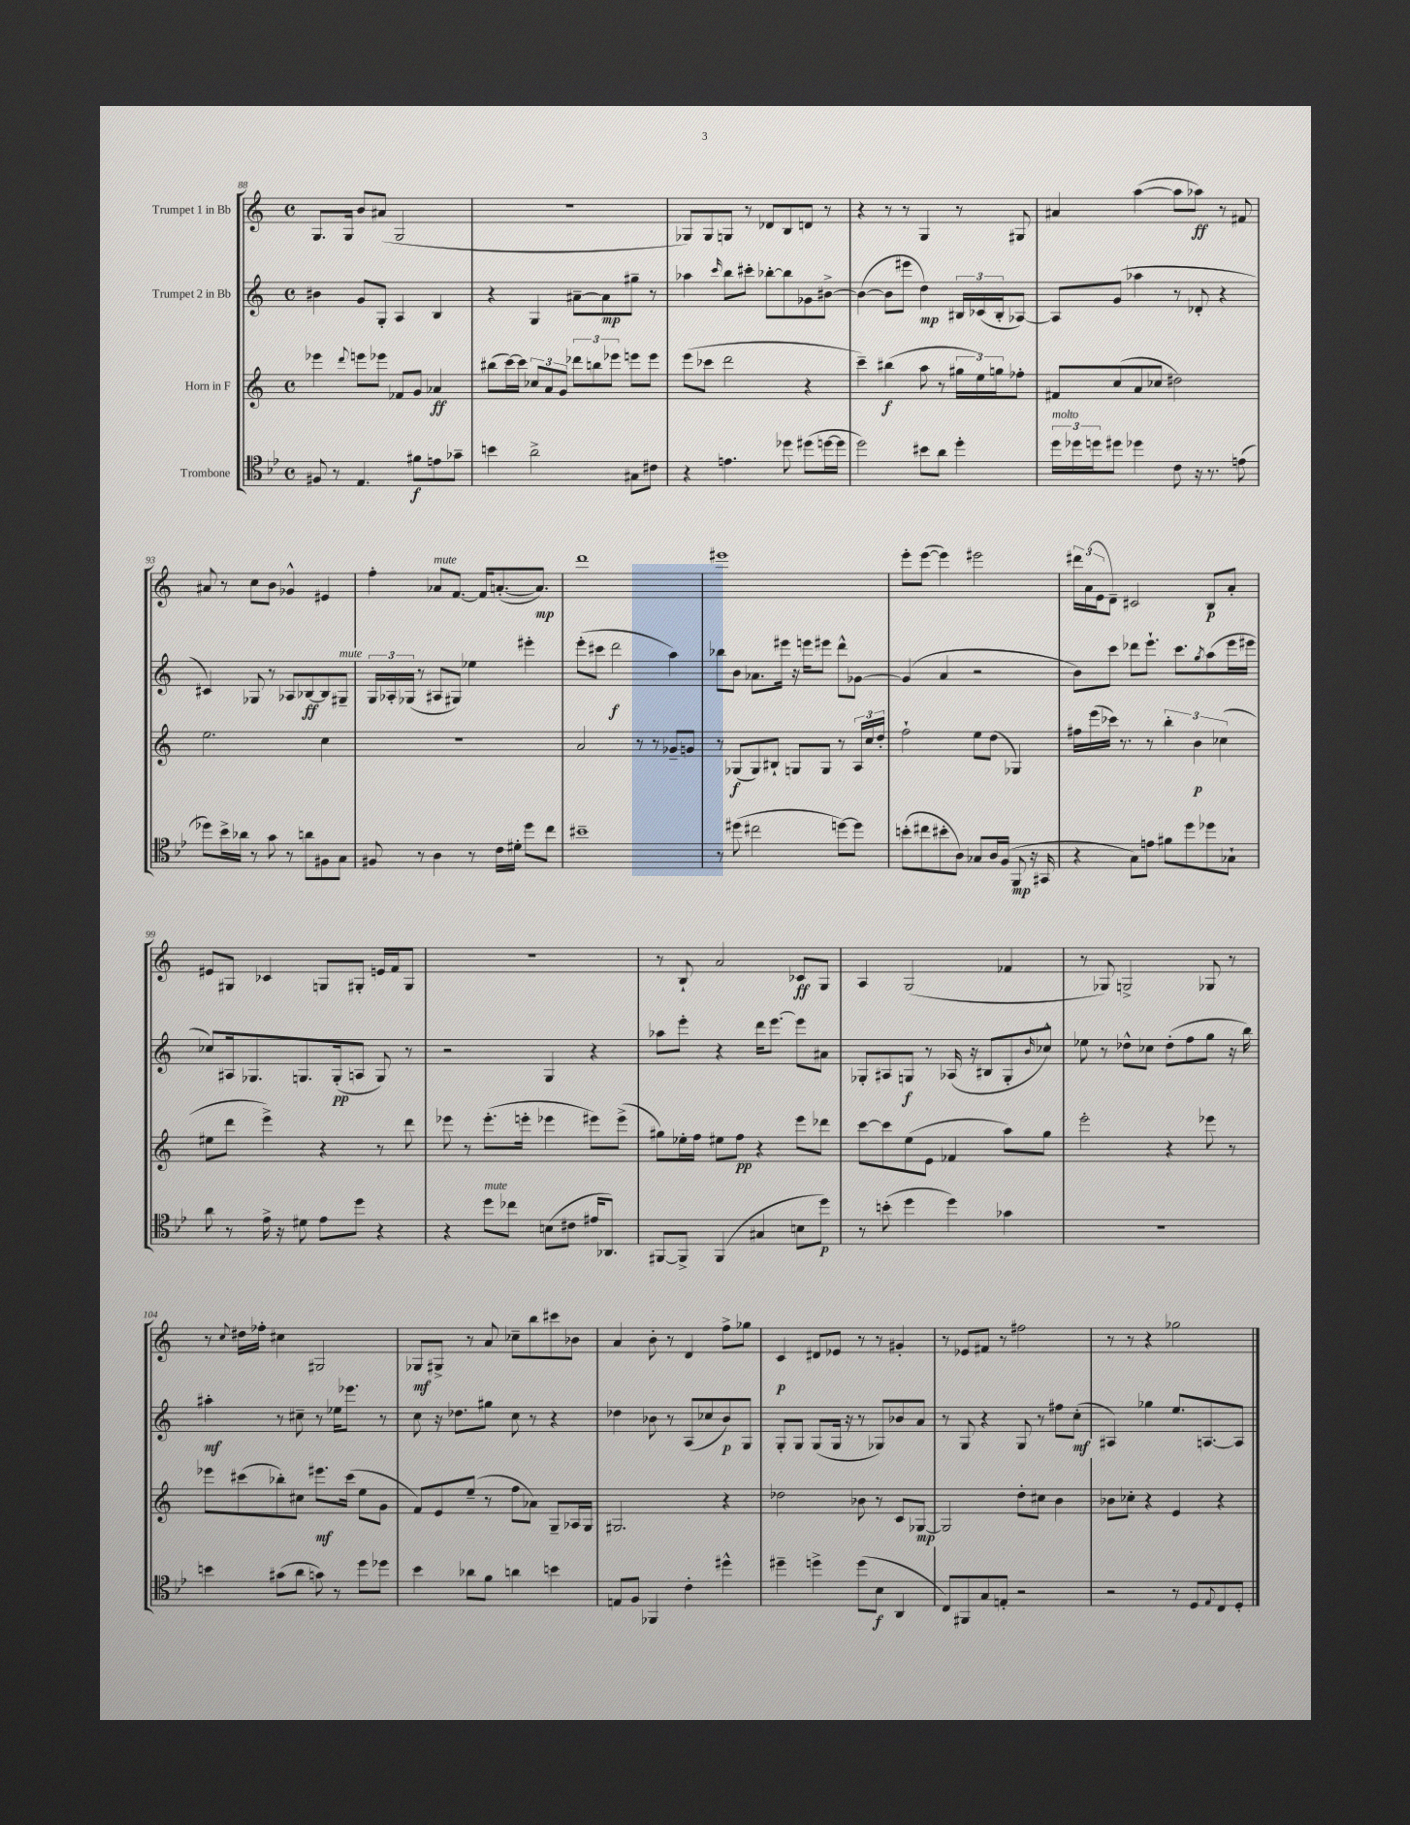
<<
\new StaffGroup <<
\new Staff = "s0" \with { instrumentName = "Trumpet 1 in Bb" } {
    \clef treble \key c \major \defaultTimeSignature \time 4/4
    g8. g16 b'8 ais'8( g2 |
    R1 |
    ges8) ges8 g8 r8 des'8 b8 d'8 r8 |
    r4 r8 r8 g4 r8 gis8 |
    ais'4 a''4~( a''8 aes''8\ff) r8 fis'8 |
    ais'8 r8 c''8 b'8 ges'4-^ eis'4 |
    f''4-. aes'8^\markup { \italic "mute" } f'8.~ f'16 a'8.~-.( a'8.\mp) |
    d'''1 |
    eis'''1 |
    e'''8-. e'''8~( e'''4) eis'''2 |
    \tuplet 3/2 { dis'''16 a'16( e'16 } d'8--) cis'2 b8\p a'8-. |
    eis'8 gis8 ces'4 g8 gis8-. e'16 f'16 gis8 |
    R1 |
    r8 b8-! a'2 ces'8\ff g8 |
    a4 g2( fes'4 |
    r8 ges8) g2-> ges8 r8 |
    r8 \appoggiatura { c''8 } dis''16 fes''16-. cis''4 gis2 |
    ges8\mf gis8-> r8 a'8 ces''8-- b''8 cis'''8 bes'8 |
    a'4 b'8-. r8 d'4 f''8-> ges''8 |
    c'4\p dis'8 ees'8 r8 r8 gis'4-. |
    r8 ees'8 fis'8 r8 fis''2 |
    r8 r8 r4 ges''2 \bar "|." |
}
\new Staff = "s1" \with { instrumentName = "Trumpet 2 in Bb" } {
    \clef treble \key c \major \defaultTimeSignature \time 4/4
    bis'4 g'8 g8-. a4 b4 |
    r4 g4 ais'8~-- ais'8\mp gis''8-- r8 |
    aes''4 \grace { c'''16 } b''8 cis'''8-. bes''8~-. bes''8 ges'8 bis'8~-> |
    bis'4~( bis'8 eis'''8 d''4\mp) \tuplet 3/2 { bis16 ces'16( bis16-. } aes8~) |
    aes8 g'8( aes''4 r8 des'8-. r4 |
    cis'4) ges8 r8 aes8 bes8~\ff bes8 gis8--^\markup { \italic "mute" } |
    \tuplet 3/2 { g16 aes16-. ges16( } r8 ais8 gis8) ees''4 eis'''4-. |
    e'''8-.( cis'''8 d'''2\f a''4) |
    bes''8 b'8 aes'8. eis'''16 r16 e'''16 eis'''8 d'''8-^ ges'8~ |
    ges'4( a'4 r2 |
    b'8) c'''8 des'''8 e'''8.-! c'''8. \acciaccatura { g''8 } a''8( e'''16 eis'''16 |
    ces''8) ais16 ges8. g8. g16-.\pp( a8 g8) r8 |
    r2 g4 r4 |
    aes''8 e'''8-. r4 d'''16 e'''8.~ e'''8 ais'8 |
    ges8-. ais8 g8\f r8 aes16( r16 bis8 g8-. \grace { b'16 } ces''8-^) |
    ees''8 r8 des''8-^ ces''8 des''8-.( f''8 g''8 r16 b''16) |
    ais''4-.\mf r8 cis''8-- r8 ees''16 ees'''8. r8 |
    c''8 r16 des''8. gis''8 c''8 r8 r4 |
    des''4 bes'8 r8 a8( ces''8 bes'8\p) g8 |
    g8-. g8 g8( g16 r16 r8 ges8) bes'8 a'8 |
    r8 g8 r4 g8 r8 fis''8 c''8-.\mf( |
    ais4) ges''4 e''8. a8.~ a8 \bar "|." |
}
\new Staff = "s2" \with { instrumentName = "Horn in F" } {
    \clef treble \key c \major \defaultTimeSignature \time 4/4
    ees'''4 \appoggiatura { d'''8 } e'''8 ees'''8 fes'8 g'8 aes'4\ff |
    bis''8( c'''16~) c'''16 \tuplet 3/2 { ces''8 a'8 g'8 } \tuplet 3/2 { des'''8 b''8 ees'''8 } e'''8 e'''8 |
    e'''8( ces'''8 d'''2 r4 |
    c'''4--) bis''4\f( a''8 r8 \tuplet 3/2 { gis''16 e''16) g''16 } fes''8-. |
    fis'8 c''8( a'8 ces''8 dis''2) |
    e''2. c''4 |
    R1 |
    a'2 r8 r8 ges'8-- g'8 |
    r8 ges8\f( ges8) bis8-! g8 g8 r8 \tuplet 3/2 { a16 c''16 d''16-. } |
    f''2-! e''8 d''8( ges4) |
    fis''16 e'''16( ces'''16) r8. r8 \tuplet 3/2 { b''4-. b'4\p ces''4( } |
    eis''8 d'''8 e'''4->) r4 r8 d'''8 |
    ees'''8 r8 ees'''8.-.( e'''16-. ees'''4 eis'''8) eis'''8->( |
    gis''8) ees''16-. f''16 eis''8 f''8\pp r4 e'''8 des'''8 |
    c'''8~ c'''8 e''8( e'8 fes'4 a''8) g''8 |
    e'''2-. r4 ees'''8 r8 |
    ees'''8 cis'''8( bes''8-.) cis''8 eis'''8.\mf cis'''16( e''8 g'8 |
    f'8) e'8 e''8--( r8 f''8 aes'8) g8-- aes16 g16 |
    gis2. r4 |
    des''2 bes'8 r8 c'8 ges8~\mp |
    ges2 d''8-. cis''8 b'4 |
    bes'8 ces''8-. r4 e'4 r4 \bar "|." |
}
\new Staff = "s3" \with { instrumentName = "Trombone" } {
    \clef tenor \key bes \major \defaultTimeSignature \time 4/4
    fis8 r8 ees4. fis'8\f e'8 ges'8-- |
    b'4 a'2-> gis8 cis'8 |
    r4 e'4. des''8 dis''8( d''16~ d''16 |
    d''2) bis'8 a'8 d''4-. |
    \tuplet 3/2 { d''16^\markup { \italic "molto" } des''16 d''16 } dis''8 des''4 c'8 r16 r8. e'8( |
    des''8) bes'16-> aes'16 r8 g'8 r8 a'8 fis8 g8 |
    fis8 r8 a4 r8 c'16 dis'16-. d''8 c''8 |
    bis'1-- |
    r8 dis''8( cis''2 d''8~) d''8 |
    b'8-.( cis''8 bis'8-. a8) ges8 a16 f16( f,8\mp r16 gis,16 |
    r4 g8) e'8 fis'8 d''8 des''8 ges8-! |
    a'8 r8 ees'16-> r16 dis'8 ees'8 d''8 r4 |
    r4 d''8^\markup { \italic "mute" } ces''8 b8( cis'8 eis'16 aes,8.) |
    fis,8~ fis,8-> fis,4( gis4 b8 d''8\p) |
    r8 b'8-.( d''4 d''4) ges'4 |
    R1 |
    b'4 gis'8( a'8 g'8) r8 d''8 des''8 |
    bes'4 aes'8 f'8 a'4 b'4 |
    e8 f8 fes,4 c'4-. dis''4-^ |
    dis''4-- d''4-> d''8( bes8\f a,4 |
    c8) fis,8 g8 e8-. r2 |
    r2 r8 d8 \appoggiatura { ees8 } c8 d8-. \bar "|." |
}
>>
>>
\layout { \context { \Score currentBarNumber = #88 } }
